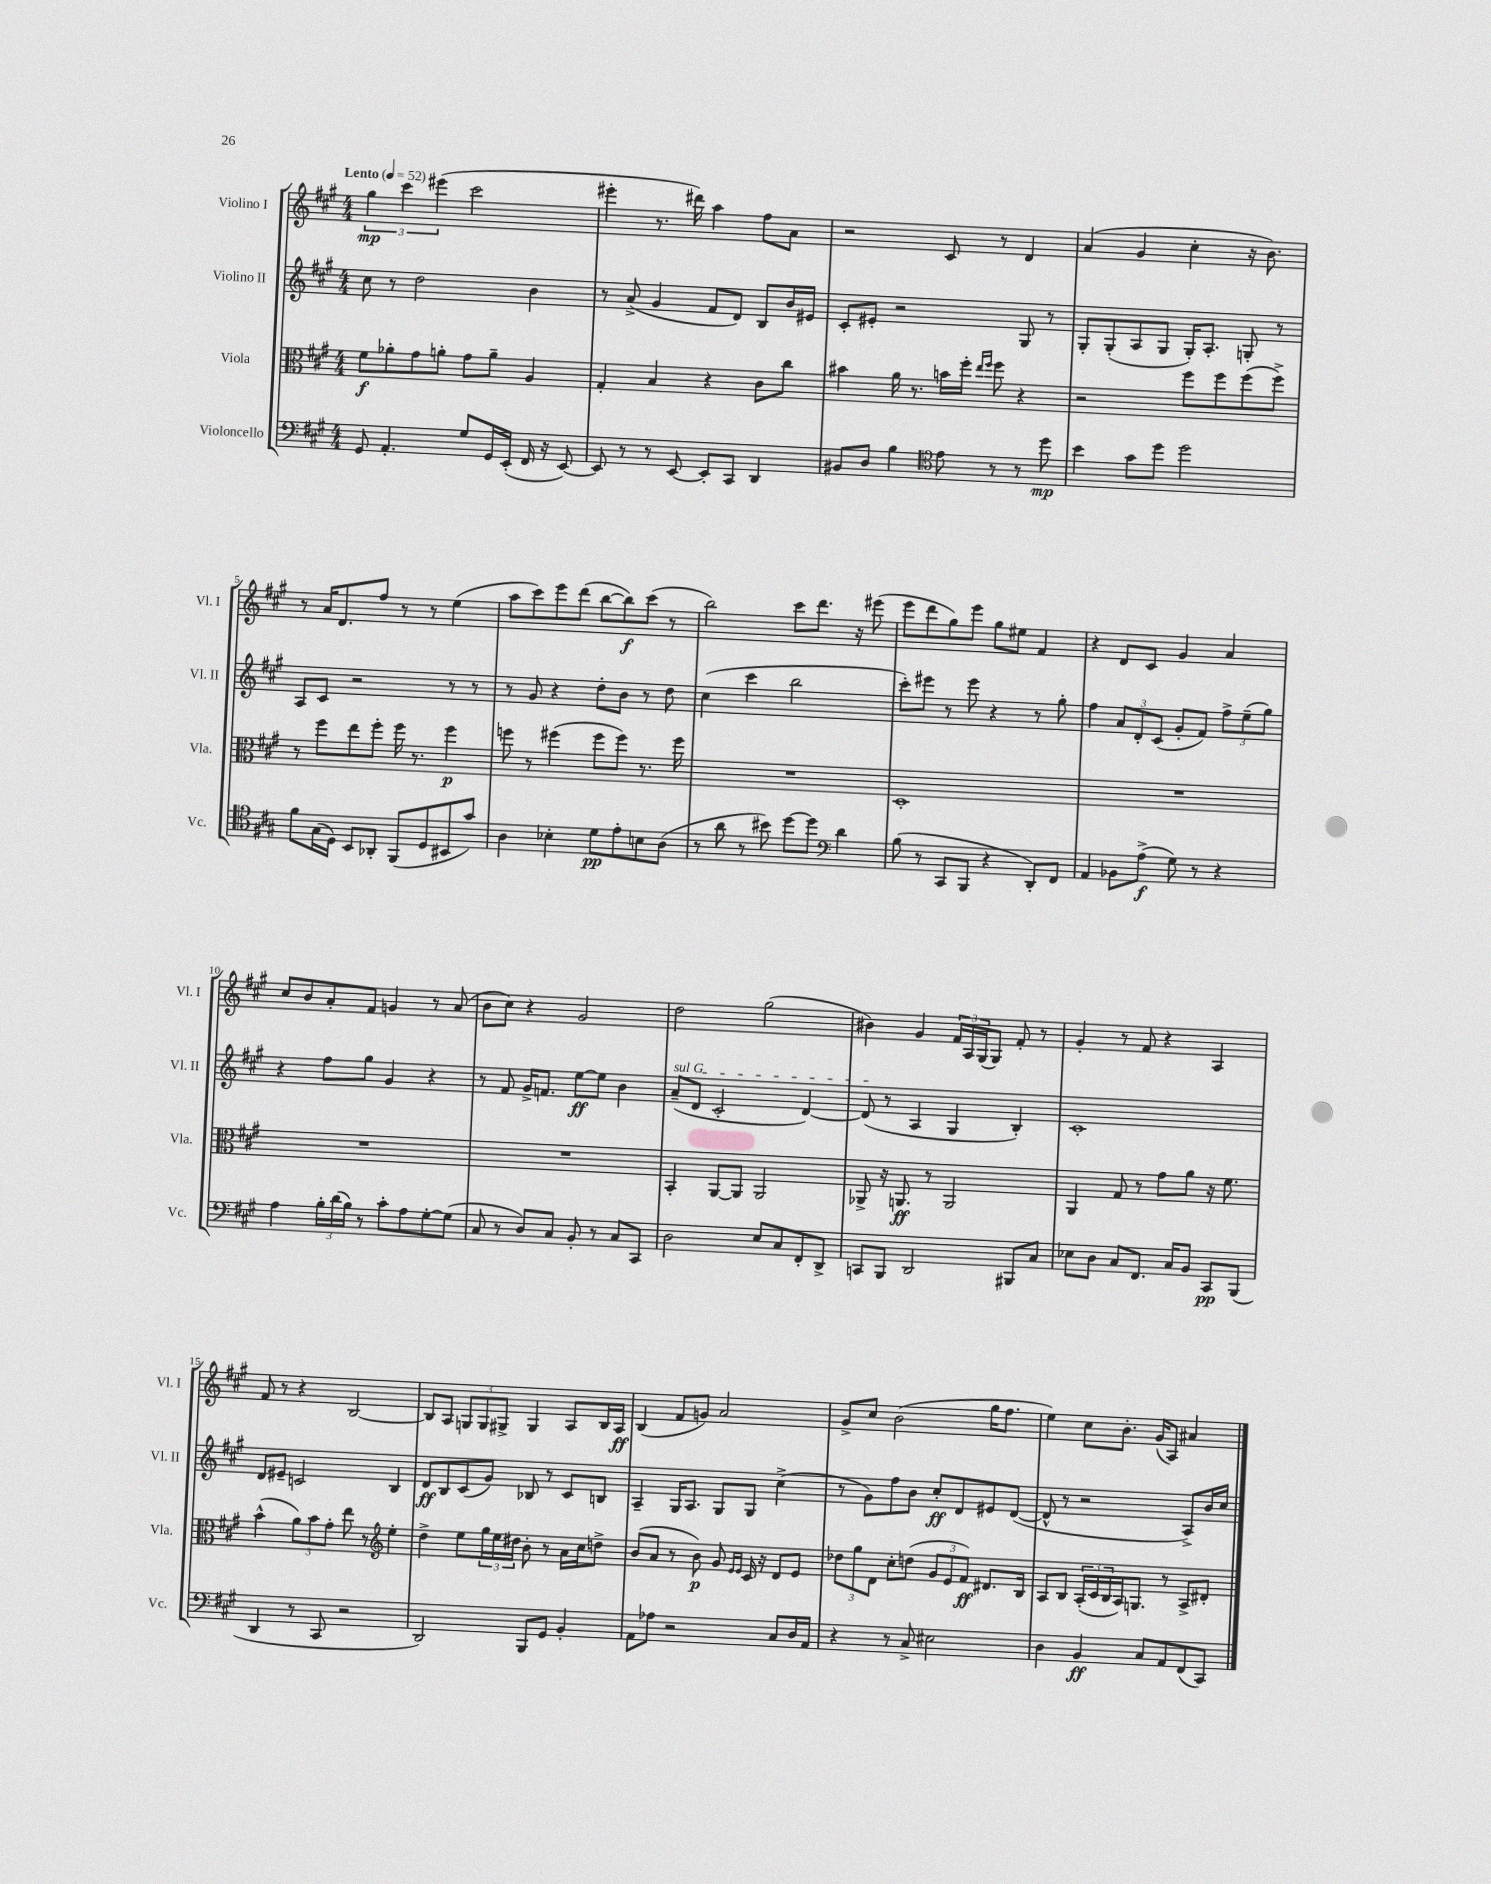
<<
\new StaffGroup <<
\new Staff = "s0" \with { instrumentName = "Violino I" shortInstrumentName = "Vl. I" } {
    \clef treble \key a \major \numericTimeSignature \time 4/4 \tempo "Lento" 4 = 52
    \tuplet 3/2 { gis''4\mp cis'''4 eis'''4( } cis'''2 |
    eis'''4-. r8. dis'''16) a''4 fis''8 a'8 |
    r2 cis'8 r8 d'4 |
    a'4( gis'4 cis''4-. r16 b'8.) |
    r8 a'16 d'8. fis''8 r8 r8 e''4( |
    a''8 cis'''8) e'''8 d'''8( b''8~ b''8\f) cis'''8( r8 |
    b''2) cis'''8 d'''8. r16 eis'''8( |
    e'''8 d'''8 gis''8) e'''8 gis''8 eis''8 fis'4 |
    r4 d'8 cis'8 gis'4 a'4 |
    cis''8 b'8 a'8-. fis'8 g'4 r8 a'8( |
    b'8 cis''8) r4 gis'2 |
    d''2 gis''2( |
    bis'4) gis'4 \tuplet 3/2 { fis'16 a16 gis16( } gis8) fis'8-. r8 |
    gis'4-. r8 fis'8 r4 a4 |
    fis'8 r8 r4 b2~ |
    b8 a8 \tuplet 3/2 { g8 g8 gis8-> } gis4 a8 b16 a16\ff |
    b4( fis'8 g'8) a'2 |
    gis'8-> cis''8 b'2( gis''16 fis''8. |
    e''4) cis''8 b'8.-. gis'16( a8) ais'4 \bar "|." |
}
\new Staff = "s1" \with { instrumentName = "Violino II" shortInstrumentName = "Vl. II" } {
    \clef treble \key a \major \numericTimeSignature \time 4/4
    cis''8 r8 d''2 b'4 |
    r8 a'8->( gis'4 fis'8 d'8) b8 b'16 eis'16 |
    cis'8-. eis'8-. r2 gis8 r8 |
    gis8-. gis8-.( a8 gis8 gis16-.) a8.-. g8-. r8 |
    a8 cis'8 r2 r8 r8 |
    r8 gis'8 r4 d''8-. b'8 r8 d''8 |
    cis''4( cis'''4 b''2 |
    cis'''8-.) eis'''8 r8 eis'''8 r4 r8 gis''8-. |
    fis''4 \tuplet 3/2 { a'8 d'8-. cis'8( } gis'8-. fis'8) \tuplet 3/2 { fis''8-> e''8--( gis''8) } |
    r4 fis''8 gis''8 gis'4 r4 |
    r8 fis'8 gis'16-> f'8. e''8~\ff e''8 b'4 |
    \once \override TextSpanner.bound-details.left.text = \markup { \italic "sul G" } a'8--\startTextSpan( d'8 cis'2-. d'4~) |
    d'8\stopTextSpan( r8 a4 gis4 b4-.) |
    cis'1-. |
    d'8 eis'8-- c'2 b4 |
    d'8\ff b8 cis'8( gis'8) bes8 r8 cis'8 b8 |
    a4-- gis16 a8. gis8 gis8 cis''4->( |
    r8 gis'8) fis''8 b'8 cis''8-.\ff d'8 eis'8 d'8~( |
    d'8-^ r8 r2 a8->) b'16 cis''16 \bar "|." |
}
\new Staff = "s2" \with { instrumentName = "Viola" shortInstrumentName = "Vla." } {
    \clef alto \key a \major \numericTimeSignature \time 4/4
    fis'8\f aes'8-. gis'8 a'8-. gis'8 a'8-- a4 |
    gis4-. b4 r4 cis'8 cis''8 |
    bis'4 a'16 r8. b'16 fis''16-. \grace { e''16 fis''16 } fis''8 r4 |
    r2 fis''8 fis''8 fis''8( fis''8->) |
    r8 fis''8 e''8 fis''8-. fis''16 r8. fis''4\p |
    f''8 r8 fis''4( fis''8 fis''8) r8. fis''16 |
    R1 |
    d1-. |
    R1 |
    R1 |
    R1 |
    b,4-. a,8~ a,8 a,2 |
    aes,8-> r16 a,8.\ff r8 a,2 |
    a,4 gis8 r8 gis'8 a'8 r16 fis'8. |
    b'4-^( \tuplet 3/2 { a'8) b'8 gis'8-. } e''8 r8 \clef treble e''4-. |
    d''4-> e''8 \tuplet 3/2 { gis''16 e''16 dis''16 } b'8-. r8 a'16 cis''16 d''8-> |
    b'8( a'8 r8 b'8\p) gis'8 \grace { e'16 e'16 } cis'16 r16 d'8 e'8 |
    \tuplet 3/2 { des''8 gis''8 d'8 } cis''8-. d''8( \tuplet 3/2 { gis'8 e'8 fis'8\ff) } dis'8. b16 |
    a8 b8 \tuplet 3/2 { a16-.( cis'16 b16 } a16) g8. r8 a8-> dis'8-. \bar "|." |
}
\new Staff = "s3" \with { instrumentName = "Violoncello" shortInstrumentName = "Vc." } {
    \clef bass \key a \major \numericTimeSignature \time 4/4
    gis,8 a,4.-. gis8 gis,16 e,16-.( fis,16 r16 e,8~) |
    e,8 r8 r8 e,8~ e,8-. cis,8 d,4 |
    bis,8 d8 b4 \clef tenor e'8 r8 r8 d''8\mp |
    b'4 gis'8 d''8 d''2 |
    fis'8 gis16( d16) b,8 aes,8-. fis,8( d8 bis,8 gis'8) |
    a4 bes4-. d'8\pp e'8-. b8 a8( |
    r8 a'8 r8 bis'8) d''8~ d''8 \clef bass d'4 |
    b8( r8 cis,8 b,,8 r4 d,8-.) fis,8 |
    a,4 bes,8 a8->\f( gis8) r8 r4 |
    a4 \tuplet 3/2 { b16-. d'16( b16) } r8 cis'8-. a8 gis8~-. gis8( |
    cis8 r8 d8) cis8 b,8-. r8 cis8 cis,8 |
    d2 e8 cis8 fis,8-. d,8-> |
    c,8 b,,8 d,2 bis,,8 cis8 |
    ees8 d8 cis8 fis,8. cis16 b,8 cis,8\pp b,,8( |
    d,4 r8 cis,8 r2 |
    d,2) b,,8 gis,8 b,4-. |
    a,8 aes8 r2 cis8 d16 a,16 |
    r4 r8 cis8-> eis2 |
    d4 b,4\ff cis8 a,8 fis,8( cis,8) \bar "|." |
}
>>
>>
